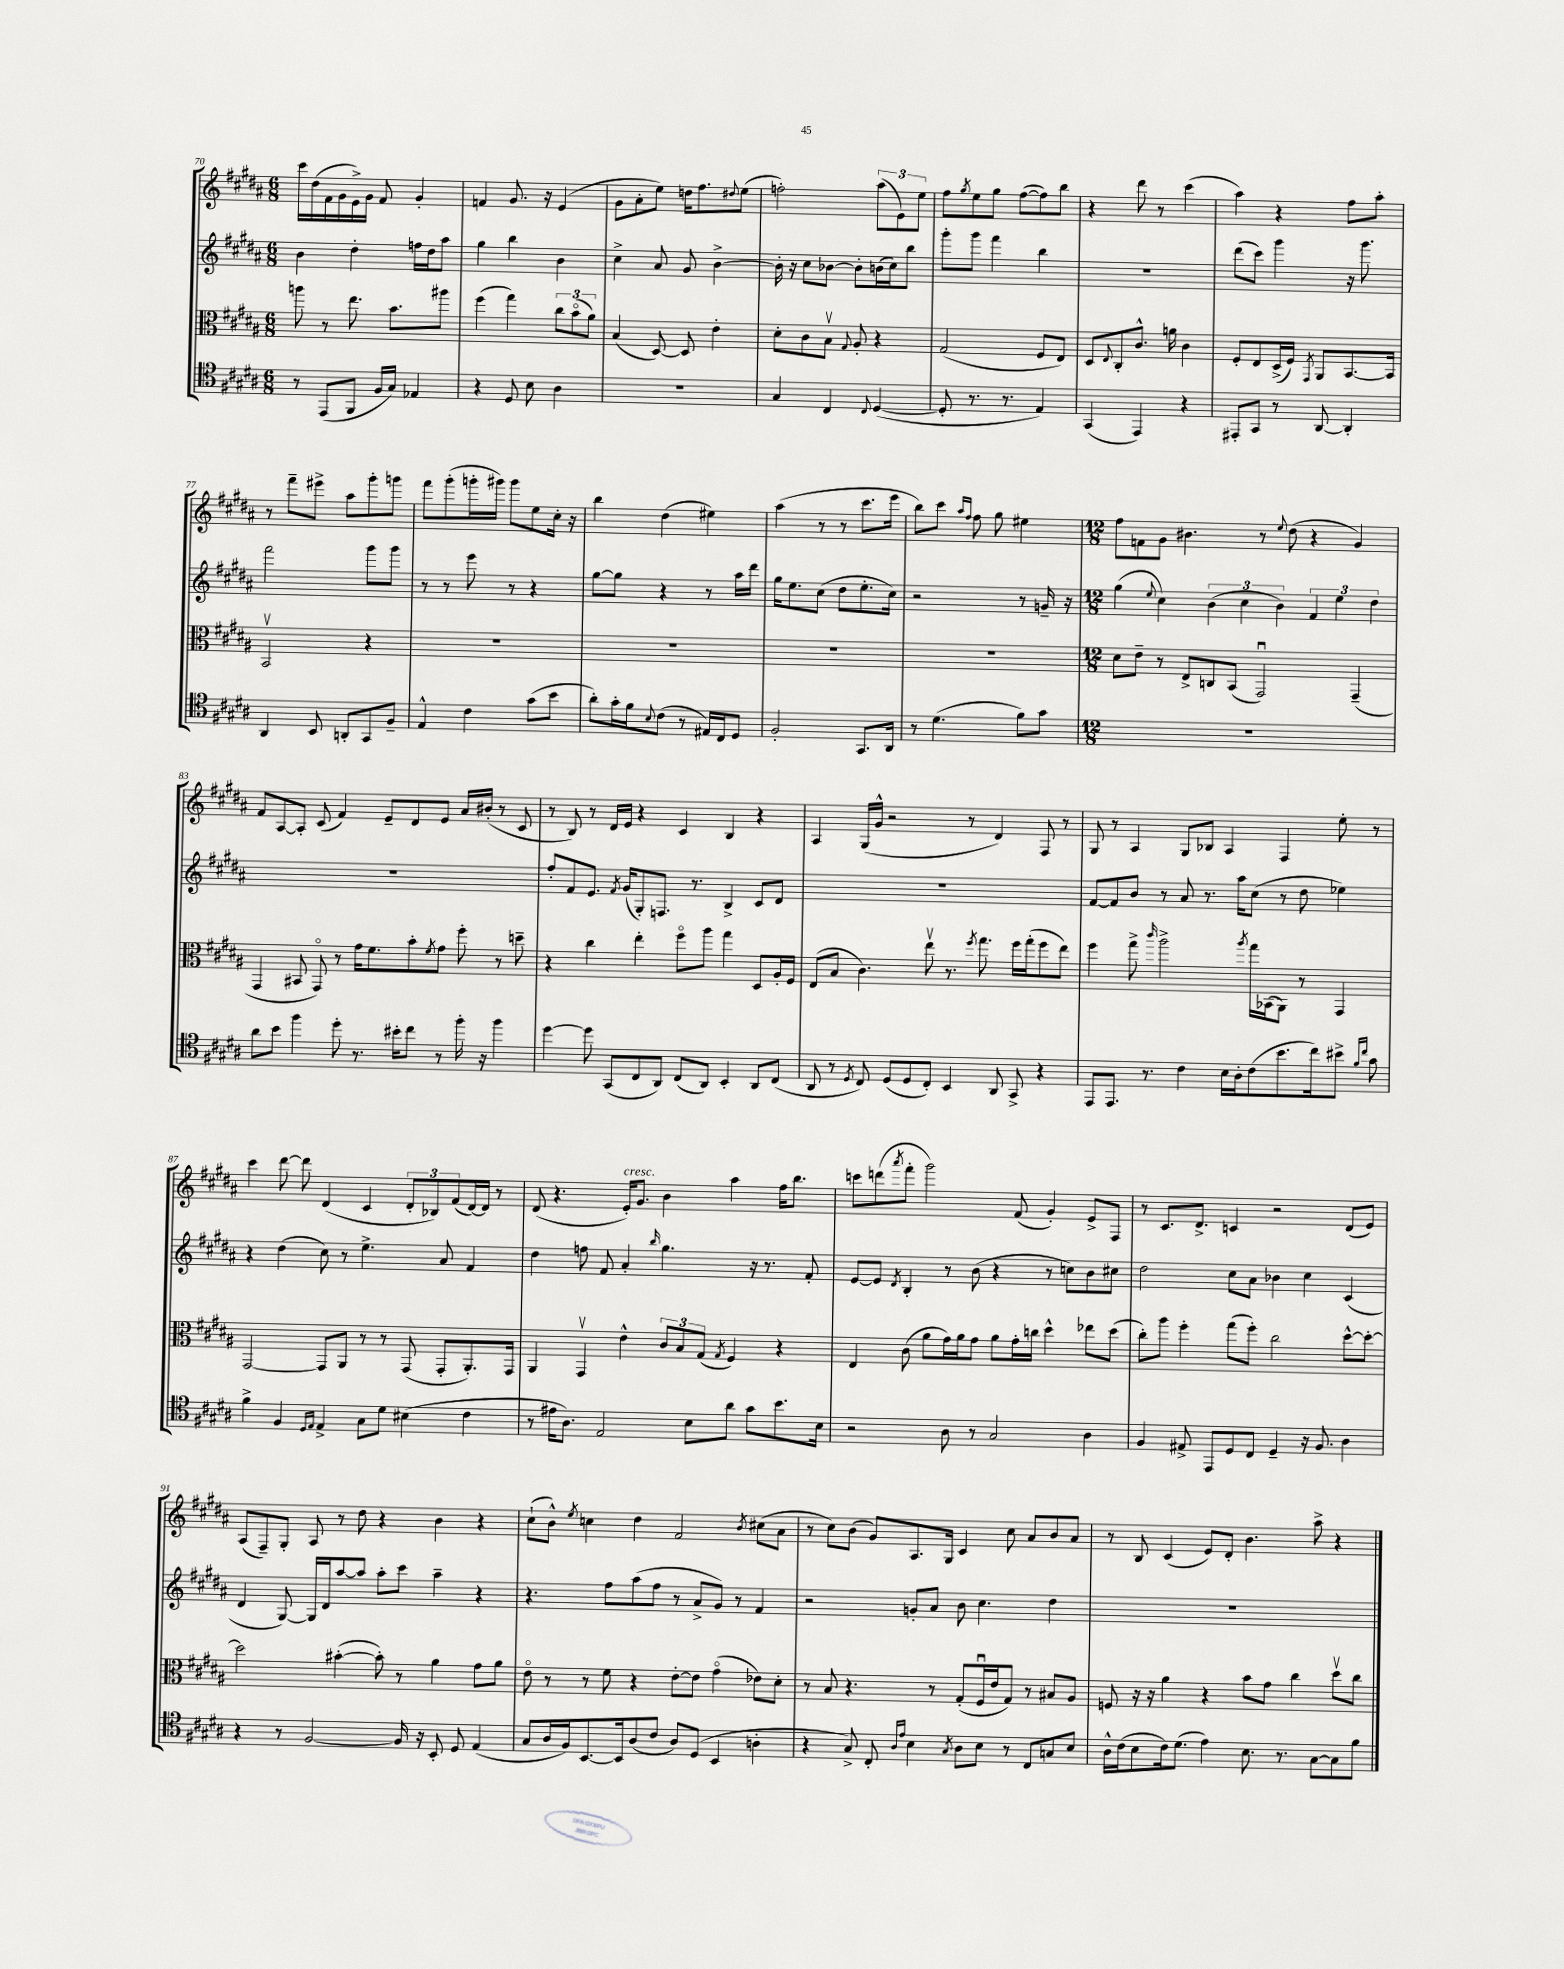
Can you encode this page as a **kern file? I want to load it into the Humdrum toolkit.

**kern	**kern	**kern	**kern
*part4	*part3	*part2	*part1
*staff4	*staff3	*staff2	*staff1
*clefC4	*clefC3	*clefG2	*clefG2
*k[f#c#g#d#a#]	*k[f#c#g#d#a#]	*k[f#c#g#d#a#]	*k[f#c#g#d#a#]
*M6/8	*M6/8	*M6/8	*M6/8
=70	=70	=70	=70
8r	8aan\	4b\	16ccc#\LL
.	.	.	(16dd#\
(8EE/L	8r	.	16f#\
.	.	.	16g#\
8FF#/J	8.ee\	4dd#'\	16e^\)
.	.	.	16g#\JJ
16F#/LL	.	.	8f#/
16G#/JJ)	8.b\L	.	.
4E-X/	.	16ffn\LL	4g#'/
.	.	16dd#\J	.
.	8aa#X\J	8aa#\J	.
=71	=71	=71	=71
4r	(4ff#\	4gg#\	4fn/
8D#/	4gg#\)	4bb\	8.g#/
8B\	.	.	.
.	.	.	16r
4A#\	12cc#\L	4b\	(4e/
.	(12b\	.	.
.	12a#\J)	.	.
=72	=72	=72	=72
2.r	(4B/	4cc#^\	8g#\L
.	.	.	8a#'\
.	[8D#/)	8a#/	8ee\J)
.	8D#/]	8g#/	16ddn\KL
.	.	.	8.ff#\
.	4e'\	[4b^\	.
.	.	.	8qqdd#X/
.	.	.	(8ee\J
=73	=73	=73	=73
4G#/	8d#'\L	16b'\]	2ffn'\)
.	.	16r	.
.	8c#\	8cc#\L	.
4C#/	8Bv\J	[8b-X\J	.
.	8qqG#/	.	.
.	8A#'/	8b-'\L]	.
8qqC#/	.	.	.
([4D#/	4r	(16bn\L	(12aa#\L
.	.	16cc#\J)	.
.	.	.	12e\)
.	.	8bb\J	.
.	.	.	12ee\J
=74	=74	=74	=74
8D#'/]	(2G#/	8ggg#'\L	8ff#\L
.	.	.	8qgg#/
8.r	.	8ggg#\J	8ee\
.	.	4fff#\	8gg#\J
8.r	.	.	.
.	.	.	([8ff#\L
4E/)	8F#/L	4bb\	8ff#\])
.	8E/J)	.	8bb\J
=75	=75	=75	=75
(4GG#/	8D#/L	2.r	4r
.	8qqE/	.	.
.	8C#'/	.	.
4EE/)	8.c#^^/J	.	8ddd#\
.	.	.	8r
.	16an\	.	.
4r	4c#\	.	(4ccc#\
=76	=76	=76	=76
8EE#X'/L	8F#'/L	(8ddd#\L	4aa#\)
8GG#/J	8E/	8ccc#\J)	.
8r	(16D#^/L	4ggg#\	4r
.	16F#/JJ)	.	.
.	8qGG#/	.	.
[8AA#/	8AA#/L	.	.
4AA#'/]	[8.BB/	16r	8ff#\L
.	.	8.ggg#\	.
.	.	.	8aa#'\J
.	16BB/Jk]	.	.
!!LO:LB:g=z
=77	=77	=77	=77
4AA#/	2BBv/	2fff#\	8r
.	.	.	8fff#~\L
8BB/	.	.	8eee#X^\J
8AAn'/L	.	.	8aa#\L
8GG#/	4r	8ggg#\L	8ggg#'\
8F#~/J	.	8ggg#\J	8gggn\J
=78	=78	=78	=78
4E^^/	2.r	8r	8fff#\L
.	.	8r	(8ggg#'\
4c#\	.	8eee\	16gggn'\L
.	.	.	16ggg#X\JJ)
.	.	8r	8ggg#\L
(8g#\L	.	4r	8ee\
8b\J	.	.	16cc#'\Jk
.	.	.	16r
=79	=79	=79	=79
8a#'\L)	2.r	[8gg#\L	4bb\
16g#'\L	.	8gg#\J]	.
16f#\J	.	.	.
8qqB/	.	.	.
(8c#\J	.	4r	(4dd#\
8r	.	.	.
16E#X/LL)	.	8r	4ee#X\)
16C#/J	.	.	.
8D#/J	.	16aa#\LL	.
.	.	16ddd#\JJ	.
=80	=80	=80	=80
2F#'/	2.r	16gg#\KL	(4aa#\
.	.	8.ee\	.
.	.	(8cc#\J	8r
.	.	8dd#\L	8r
8.GG#/L	.	8.ee'\	8.ccc#\L
16AA#/Jk	.	16cc#\Jk)	16eee\Jk
=81	=81	=81	=81
8r	2.r	2r	8bb\L)
(4.d#\	.	.	8ccc#\J
.	.	.	16qqaa#/LL
.	.	.	16qqff#/JJ
.	.	.	8ff#\
.	.	.	8gg#\
8f#\L)	.	8r	4ee#X\
8g#\J	.	16gn~/	.
.	.	16r	.
=82	=82	=82	=82
*M12/8	*M12/8	*M12/8	*M12/8
1.r	8d#\L	(4gg#\	8ff#\L
.	8e~\J	.	8fn\
.	.	8qqee/	.
.	8r	4cc#\)	8g#\J
.	8E^/L	.	4.b#X\
.	8Cn/	(6b\	.
.	(8BB/J	.	.
.	.	6cc#\	.
.	2GG#u/)	.	8r
.	.	6b\)	.
.	.	.	8qqee/
.	.	.	(8dd#\
.	.	6f#/	4r
.	.	6ee\	.
.	(4GG#~/	.	4g#/)
.	.	6dd#\	.
!!LO:LB:g=z
=83	=83	=83	=83
8a#\L	4GG#/	1.r	8f#/L
8b\J	.	.	[8A#/
4ff#\	8BB#X/	.	8A#'/J]
.	8GG#/)	.	(8c#/
8dd#'\	8r	.	4f#/)
8.r	16g#\KL	.	.
.	8.f#\	.	.
.	.	.	8e~/L
16b#X'\KL	.	.	.
8cc#\J	8b'\	.	8d#/
.	8qf#/	.	.
8r	8g#\J	.	8e/J
16ff#'\	8ff#'\	.	16a#/LL
16r	.	.	(16b#X'/JJ
4ff#\	8r	.	8r
.	8ddn~\	.	8c#/
=84	=84	=84	=84
[4dd#\	4r	8ff#'/L	8r
.	.	8f#/	8B/)
8dd#\]	4cc#\	8.e/J	8r
(8GG#/L	.	.	16d#/LL
.	.	8qf#/	.
.	.	(16g#/KL	16e/JJ
8C#/	4ee'\	8G#'/)	4r
8AA#/J)	.	8.Fn/J	.
(8C#/L	8ff#\L	.	4c#/
.	.	8.r	.
8AA#/J)	8aa#\J	.	.
4BB'/	4gg#\	4B^/	4B/
8AA#/L	8D#/L	8c#/L	4r
(8C#/J	16A#'/L	8d#/J	.
.	16F#/JJ	.	.
=85	=85	=85	=85
8AA#/	(8E/L	1.r	4A#/
8r	8B/J	.	.
8qD#/	.	.	.
8C#/)	4.c#\)	.	(16G#/LL
.	.	.	16g#^^/JJ
(8D#/L	.	.	2r
8D#/	.	.	.
8C#'/J)	8eev\	.	.
4BB/	8.r	.	.
.	.	.	8r
.	8qff#/	.	.
.	8.gg#\	.	.
8AA#/	.	.	4d#/)
8GG#^/	16ff#\LL	.	.
.	(16gg#'\J	.	.
4r	8ff#\	.	8F#/
.	8ee\J)	.	8r
=86	=86	=86	=86
8EE/L	4ff#\	[8f#/L	8G#/
8.EE/J	.	8f#/]	8r
.	8gg#^\	8b/J	4A#/
8.r	.	.	.
.	16qqccc#/	.	.
.	2aa#^\	8r	.
4c#\	.	8a#/	8G#/L
.	.	8.r	8B-X/J
16B\LL	.	.	4A#/
16A#'\J	.	16aa#\KL	.
.	8qaa#/	.	.
(8c#\	16gg#\LL	(8cc#\J	.
.	(16BB-X\J	.	.
8.b\	8AA#\J)	8r	4F#/
.	8r	8dd#\	.
16cc#\k)	.	.	.
8b#X^\J	4GG#/	4ee-X\)	8ee'\
16qqf#/LL	.	.	.
16qqcc#/JJ	.	.	.
8g#\	.	.	8r
!!LO:LB:g=z
=87	=87	=87	=87
4f#^\	[2GG#/	4r	4ccc#\
4F#/	.	(4dd#\	[8ddd#\
.	.	.	8ddd#\]
16qqD#/LL	.	.	.
16qqE/JJ	.	.	.
4E^/	8GG#/L]	8cc#\)	(4d#/
.	8AA#/J	8r	.
8G#\L	8r	4.ee^\	4c#/
8d#\J	8r	.	.
(4B#X\	(8GG#/	.	12d#'/L
.	.	.	12B-X/)
.	8GG#'/L	8a#/	.
.	.	.	(12f#/
4c#\	8.AA#'/)	4f#/	[16d#/L)
.	.	.	16d#/JJ]
.	.	.	8r
.	16GG#/Jk	.	.
=88	=88	=88	=88
8r	4AA#/	4dd#\	(8d#/
16e#X\KL	.	.	4.r
8.A#\J)	.	.	.
.	4GG#v/	8ffn\	.
2E/	.	8f#/	.
!	!	!	!LO:TX:a:i:t=cresc.
.	4e^^\	4a#'/	16e'/KL)
.	.	.	8.g#/J
.	.	16qqbb/	.
.	12c#/L	4.gg#\	4b\
.	12B/	.	.
8B\L	.	.	.
.	(12G#/J	.	.
.	8qG#/	.	.
8a#\J	4F#/)	.	4aa#\
8g#\L	.	16r	.
.	.	8.r	.
8.b\	4r	.	16ff#\KL
.	.	.	8.bb\J
.	.	8f#'/	.
16B\Jk	.	.	.
=89	=89	=89	=89
2r	4E/	[8e/L	8cccn\L
.	.	8e/J]	(8dddn\
.	.	8qd#/	8qaaa#/
.	(8c#\	4B'/	8fff#'\J
.	8a#\L	.	2ggg#\)
8A#\	16g#\L)	8r	.
.	16a#\J	.	.
8r	8g#\J	(8b\	.
2G#/	8a#\L	4r	.
.	16g#'\L	.	(8f#/
.	16ccn\JJ	.	.
.	4dd#^^\	8r	4g#'/)
.	.	8ccn\L)	.
4A#\	8ee-X\L	8b\	8e^/L
.	(8dd#\J	8cc#X\J	8F#/J
=90	=90	=90	=90
4F#/	8cc#'\L)	2dd#\	8r
.	8aa#\J	.	8.c#/L
8E#X^/	4ff#'\	.	.
.	.	.	8.d#^/J
8EE/L	.	.	.
8D#/	(8gg#\L	8cc#\L	4cn/
8C#/J	8ff#'\J)	8a#\J	.
4D#~/	2cc#\	4b-X\	2r
16r	.	4cc#\	.
8.F#/	.	.	.
4A#\	[8dd#^^\L	(4c#/	(8d#/L
.	8dd#'\J_	.	8e/J)
!!LO:LB:g=z
=91	=91	=91	=91
4r	2dd#\]	4d#/	(8A#/L
.	.	.	8F#~/)
8r	.	[8G#/)	8G#'/J
[2F#/	.	16G#/LL]	8A#/
.	.	16d#/J	.
.	([4b#X'\	[8aa#/	8r
.	.	8aa#/J]	8dd#\
.	8b#'\])	8aa#'\L	4r
16F#/]	8r	8ccc#\J	.
16r	.	.	.
8BB'/	4a#\	4aa#~\	4b\
8D#/	.	.	.
(4E/	8g#\L	4r	4r
.	8a#\J	.	.
=92	=92	=92	=92
8G#/L	8e\	4.r	(8cc#`\L
16A#/L	8r	.	8b^^\J)
16F#/J)	.	.	.
.	.	.	8qee/
[8.BB/	8r	.	4ccn\
.	8f#\	8ff#\L	.
16BB/k]	.	.	.
(8A#/	4r	(8aa#\	4dd#\
8c#/J	.	8ff#\J	.
8A#/L)	[8e'\L	8r	2f#/
(8D#/J	8e\J]	8a#^/L	.
4BB/	(4g#\	8g#/J)	.
.	.	8r	.
.	.	.	8qb/
4An'\	8e-X\L)	4f#/	(8cc#X\L
.	8d#'\J	.	8a#\J
=93	=93	=93	=93
4r	8r	2r	8r
.	8B/	.	8cc#\L)
8G#^/)	4.r	.	(8b\J
8C#'/	.	.	8g#/L)
16qqA#/LL	.	.	.
16qqe/JJ	.	.	.
4B\	.	8gn'/L	8.A#/
.	8r	8a#/J	.
.	.	.	16G#/Jk
8qG#/	.	.	.
8A#\L	(8G#'/L	8b\	4c#/
8B\J	16F#u/L	4.cc#\	.
.	16e/J	.	.
8r	8G#/J)	.	8cc#\
8C#/L	8r	.	8a#/L
8Gn/	8B#X/L	4dd#\	8b/
8B/J	8A#/J	.	8a#/J
=94	=94	=94	=94
16A#^^\LL	8Fn/	1.r	8r
(16c#\J	.	.	.
8B\	16r	.	8B/
.	16r	.	.
16c#\k)	4a#\	.	(4c#/
(8.d#\J	.	.	.
4e\)	4r	.	8e/L)
.	.	.	8d#'/J
8.B\	8b\L	.	4.b\
.	8g#\J	.	.
8.r	.	.	.
.	4cc#\	.	.
[8G#\L	.	.	8aa#^\
8G#\]	8dd#v\L	.	4r
8f#\J	8cc#\J	.	.
==	==	==	==
*-	*-	*-	*-
